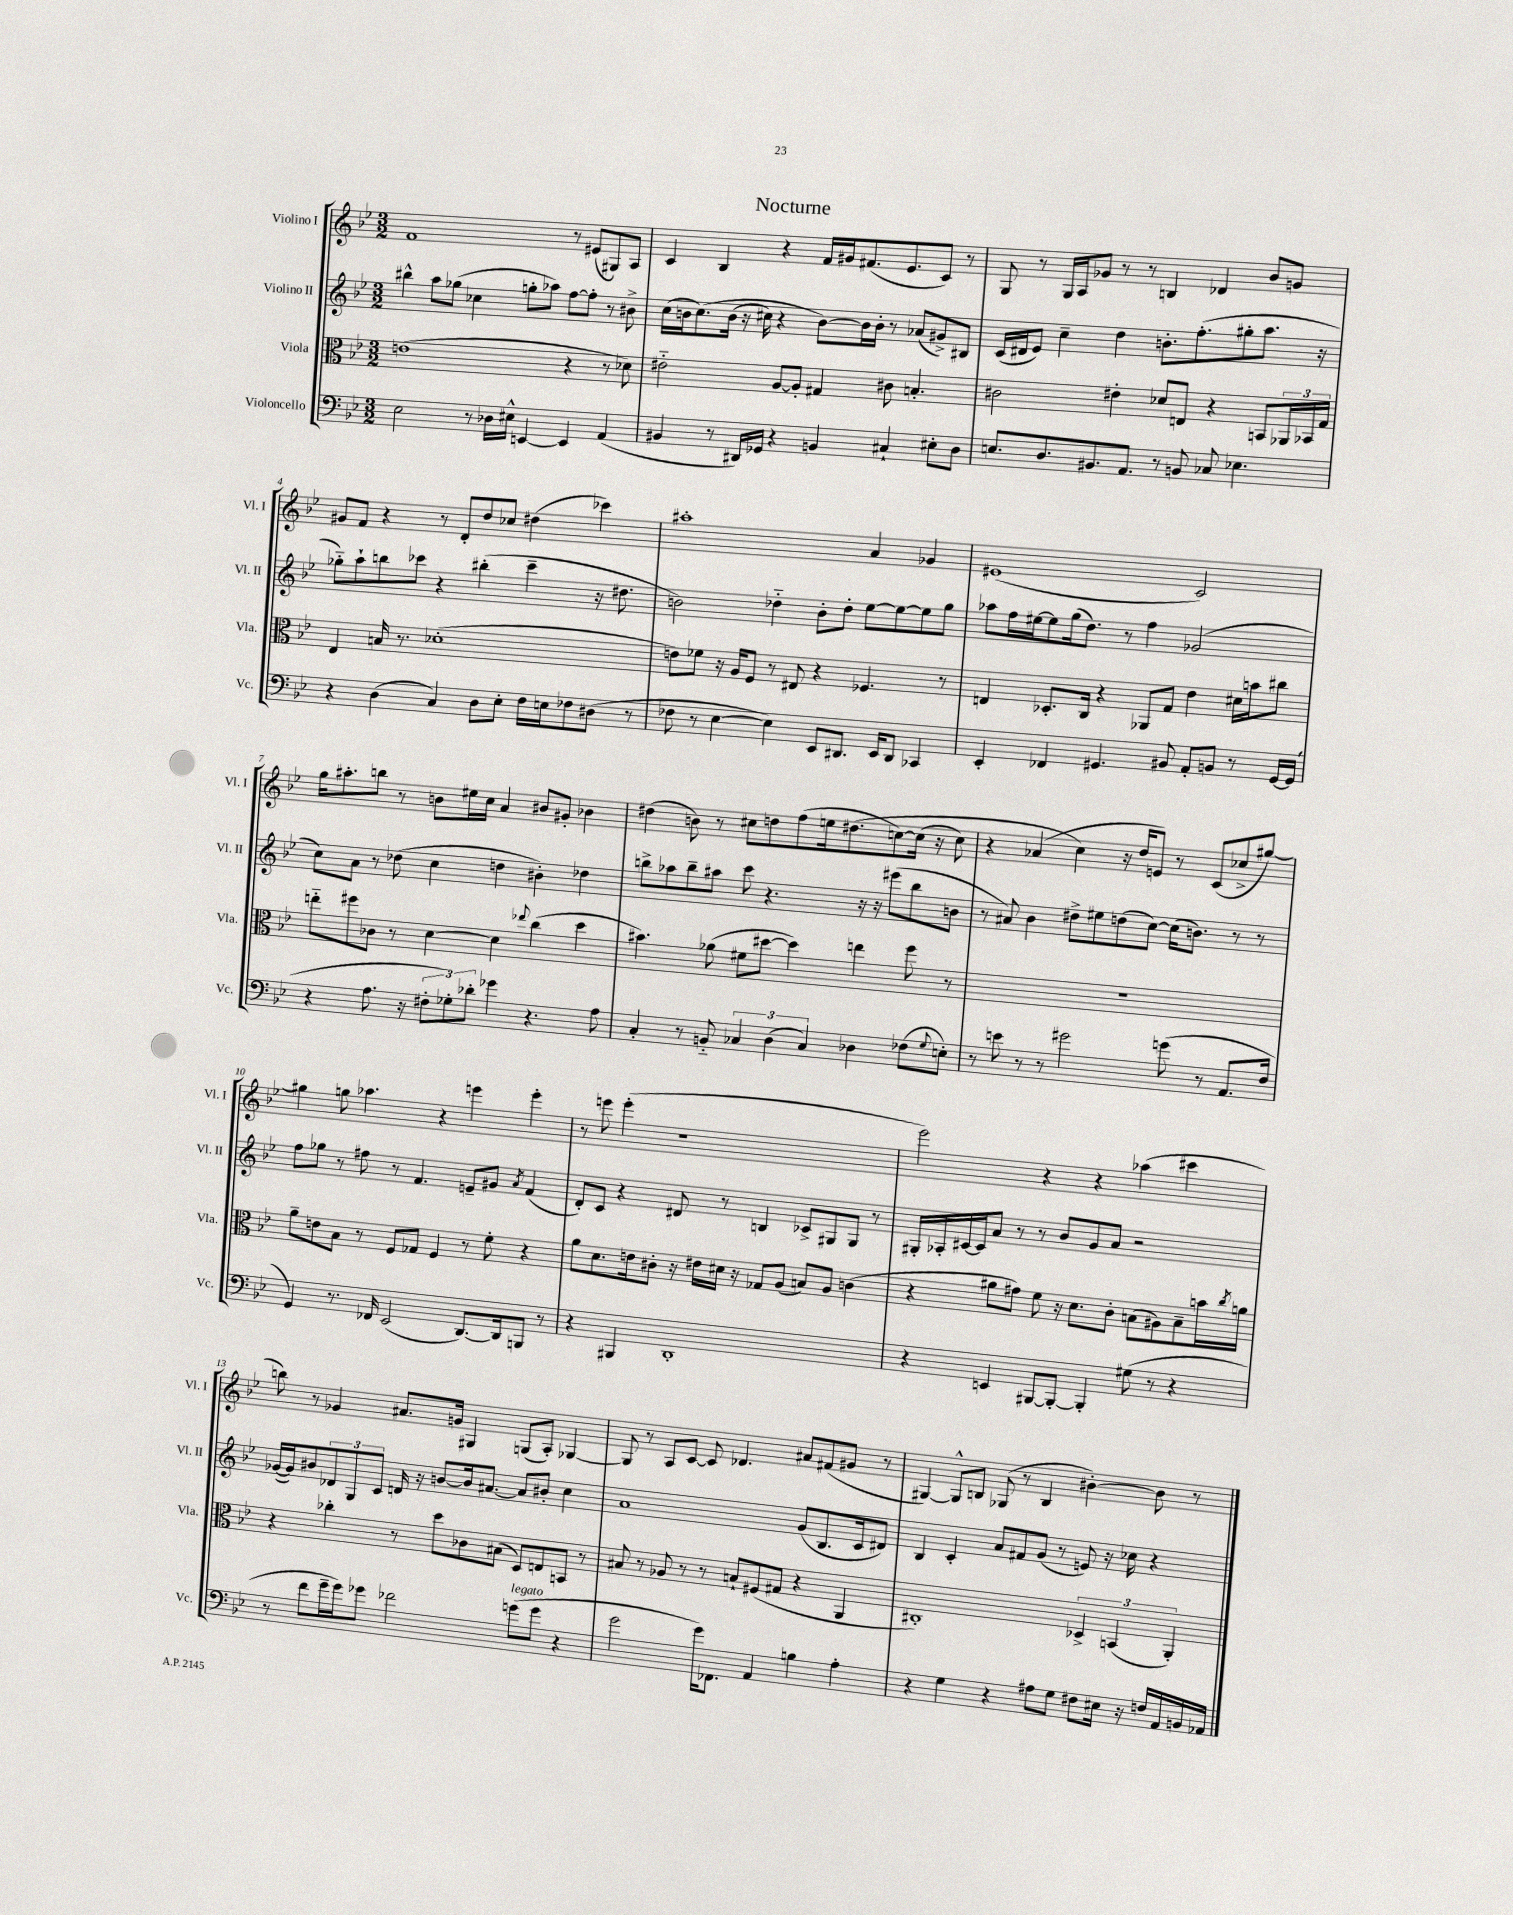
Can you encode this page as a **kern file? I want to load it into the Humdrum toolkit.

**kern	**kern	**kern	**kern
*staff4	*staff3	*staff2	*staff1
*clefF4	*clefC3	*clefG2	*clefG2
*k[b-e-]	*k[b-e-]	*k[b-e-]	*k[b-e-]
*M3/2	*M3/2	*M3/2	*M3/2
2E-\	(1e	4bb#^^\	1f
.	.	8aa\L	.
.	.	(8gg-\J	.
8r	.	4cc-\	.
16D-\LL	.	.	.
16E#^^\JJ	.	.	.
[4EE/	.	8gg'\L	.
.	.	8aa-\J)	.
4EE/]	4r	[8ff\L	8r
.	.	8ff'\]J	(8e#/L
(4AA/	8r	8r	8G#/)
.	8d-\)	8b#^\	8A/J
=	=	=	=
4BB#/	2e#'~\	(16cc\LL	4c/
.	.	16b\J	.
.	.	&(8.cc\)	.
8r	.	.	4B-/
.	.	(16b\Jk	.
16DD#/LL)	.	16r	.
16GG-/JJ	.	16cc#\)	.
4r	[8A/L	4r	4r
.	8A'/]J	.	.
4BB/	4G#/	[8b\L&)	16f/LL
.	.	.	16g#/J
.	.	16b\]L	(8.f#/
.	.	16b'\JJ	.
4C#`/	8c#\	8r	.
.	.	.	8.e-/
.	4.B'/	(8a-/L	.
8E#'\L	.	8g#^/)	8c/J)
8D\J	.	8B#/J	8r
=	=	=	=
8.E/L	2c#\	(16c/LL	8G/
.	.	16d#/J	.
.	.	8e-/J)	8r
8.D/	.	.	.
.	.	4cc~\	16G/LL
.	.	.	16A/J
8.BB#/	.	.	8g-/J
.	4e#'\	4dd\	8r
8.AA/J	.	.	.
.	.	.	8r
8r	8d-/L	8.b'\L	4B/
8BB/	8E/J	.	.
.	.	(8.ff'\	.
8C-/	4r	.	4d-/
4.E-\	.	8gg#'\	.
.	8BB/L	8.aa\J	8b-/L
.	24AA-/L	.	8g/J
.	24BB-/	.	.
.	.	16r	.
.	24G/JJ	.	.
=	=	=	=
4r	4E-/	8gg-'~\L)	8g#/L
.	.	8aa`\	8f/J
(4D\	16B/	8bb\	4r
.	8.r	.	.
.	.	8ccc-\J	.
4C/)	(1d-'	4r	8r
.	.	.	8d'/L
8D\L	.	(4bb#'\	8dd/
8E-'\J	.	.	8cc-/J
16F\LL	.	4ccc-~\	(4dd#\
16E\J	.	.	.
8F-\	.	.	.
(8D#\J	.	16r	4ccc-\)
.	.	8.dd#\	.
8r	.	.	.
=	=	=	=
8F-\	8e\L)	2b\)	1aa#'
8r	8f-\J	.	.
[4E-\	16r	.	.
.	16A/LK	.	.
.	8F/J	.	.
4E-\])	8r	4dd-'~\	.
.	8E#/	.	.
8EE-/L	4r	8b'\L	.
8.DD#/J	.	8dd-'\J	.
.	4.F-/	[8ee-\L	4a/
16EE-/LK	.	.	.
8DD#/J	.	8ee-\_	.
4CC-/	.	8ee-\]	4g-/
.	8r	8gg\J	.
=	=	=	=
4EE-'/	4E/	8aa-\L	(1e#
.	.	16ff\L	.
.	.	[16ee#\J	.
4FF-/	8.D-'/L	8ee#\]	.
.	.	(16gg\k	.
.	16C/Jk	8.dd\J)	.
4.GG#/	4r	.	.
.	.	8r	.
.	8AA-/L	4ff\	.
8BB#/	8G/J	.	.
8AA'/L	4e-\	(2g-/	2c/)
8BB/J	.	.	.
8r	16d#\LL	.	.
.	16b\J	.	.
[16GG#/LL	8cc#\J	.	.
(16GG#/]JJ	.	.	.
=	=	=	=
4r	8ee'~\L	8cc\L)	16gg\LK
.	.	.	8.aa#'\
.	8ff#\	8a\J	.
8.A\	8c-\J	8r	8bb\J
.	8r	(8dd-\	8r
16r	.	.	.
12F#'\L	[4d\	4cc\	8b\L
12G-'\)	.	.	.
.	.	.	16ee#\L
12d-'\J	.	.	.
.	.	.	16cc\JJ
4g-\	4d\]	4dd\	4a/
.	8qqee-/	.	.
4.r	(4cc\	4b#'\)	8b#/L
.	.	.	8g#'/J
.	4dd\	4dd-\	4b-\
8A\	.	.	.
=	=	=	=
4C'/	4.b#\)	8bb^\L	(4dd#\
.	.	8aa-\	.
8r	.	8bb~\	8b\)
8BB'~/	(8a-\	8aa#\J	8r
6C-/	8f#\L	8ccc\	8cc#\L
.	[8dd#\J	4.r	8dd\
(6D\	.	.	.
.	4dd#\])	.	(8ff\
6C-/)	.	.	.
.	.	.	16ee\k
.	.	.	&(8.dd#\
4D-\	4ee\	16r	.
.	.	16r	.
.	.	(8eee#\L	[8cc\)
(8F-\L	8ff\	8bb\	(16cc\]Jk
.	.	.	16r
8qqG/	.	.	.
8E'\J)	8r	8b\J	8cc\)
=	=	=	=
8r	1.r	8r	4r
8e\	.	8a#/)	.
8r	.	4b-\	(4a-/
8r	.	.	.
2g#\	.	8dd#^\L	4cc\&)
.	.	8ee#\	.
.	.	(8dd\	16r
.	.	.	16dd/LK
.	.	[8cc\J)	8e/J)
(8g\	.	(16cc\]LK	8r
.	.	8.b\J)	.
8r	.	.	(8c/L
8.AA/L	.	8r	8cc-^/
.	.	8r	[8gg#/J)
16F/Jk	.	.	.
=	=	=	=
4GG/)	8a~\L	8ff\L	4gg#\]
.	8e\	8gg-\J	.
8.r	8B-\J	8r	8gg\
.	8r	8ff#\	4.aa-\
16FF-/	.	.	.
(2EE-/	8F/L	8r	.
.	8G-/J	4.f/	.
.	4F/	.	4r
[8.DD/L)	8r	8e~/L	4eee\
.	8f'\	8g#/J	.
16DD/]k	.	.	.
.	.	8qa/	.
8BBB/J	4r	(4f/	4eee'\
8r	.	.	.
=	=	=	=
4r	8a\L	8d'/L)	8r
.	8.d\	8c/J	8eee\
4BBB#/	.	4r	(4eee'\
.	16e\k	.	.
.	8c#'\J	.	.
1DD'	16r	8d#/	1r
.	16e#\LL	.	.
.	16d#\JJ	8r	.
.	16r	.	.
.	8G-/L	4B/	.
.	(8A/J	.	.
.	8B/L)	8c-^/L	.
.	8A/J	8G#/	.
.	(4c\	8G#/J	.
.	.	8r	.
=	=	=	=
4r	4r	16G#'/LL	2eee-\)
.	.	16A-'/	.
.	.	[16c#/	.
.	.	16c#/]J	.
4EE/	8a#\L	8a/J	.
.	8g#\J)	8r	.
[8BBB#/L	8f\	8r	4r
8BBB#'/_J	16r	8b-/L	.
.	8.d\L	.	.
4BBB#'/]	.	8g/	4r
.	8c'\J	8a/J	.
(8G#\	(8B\L	2r	(4aa-\
8r	8A#\)	.	.
4r	8B~\	.	4ccc#\
.	16b\L	.	.
.	8qcc/	.	.
.	16a\JJ	.	.
=	=	=	=
8r	4r	([16g-/LL	8bb\)
.	.	16g-/]J)	.
8f\L	.	8b#/	8r
16g~\L	4cc-'\	12d-/	4g-/
16g\J)	.	.	.
.	.	12G/	.
8g-\J	.	.	.
.	.	12c/J	.
2f-\	8r	16d/	8.a#/L
.	.	16r	.
.	8dd\L	[8b/L	.
.	.	.	16g/Jk
.	8c-\	16b/]k	4G#/
.	.	[8.a#/J	.
.	(8B#\J	.	.
(8g\L	8D/L)	8a#/]L	(8G/L
8g\J	8E/	8b#'/J	8A'/J)
4r	8BB/J	4cc\	[4G-/
.	8r	.	.
=	=	=	=
2g\	8B#/	1a	8G-/]
.	8r	.	8r
.	8A-/	.	8A/L
.	8r	.	[8c/J
16g\LK)	8r	.	8c/]
8.FF-\J	.	.	.
.	8B`/L	.	4.d-/
4AA/	(8F#/	.	.
.	8G#/J	.	.
4B\	4r	(8g/L	8a#/L
.	.	8.B-/	(8f#/
4A'\	4AA/	.	8g#/J
.	.	16c/k	.
.	.	8d#/J)	8r
=	=	=	=
4r	1C#')	4B-/	[4G#/)
4G\	.	4c'/	8G#^^/]L
.	.	.	8B/J
4r	.	8a/L	(8G-/
.	.	8f#/	8r
8A#\L	.	(8g/J	4B/
8G\J	.	8r	.
8F#\L	6D-^/	8e/)	[4b#'\)
16E#\Jk	.	16r	.
.	(6BB/	.	.
16r	.	16cc-\	.
16F/LL	.	4r	8b#\]
16AA/	.	.	.
.	6AA'/)	.	.
16BB/	.	.	8r
16AA-/JJ	.	.	.
==	==	==	==
*-	*-	*-	*-
